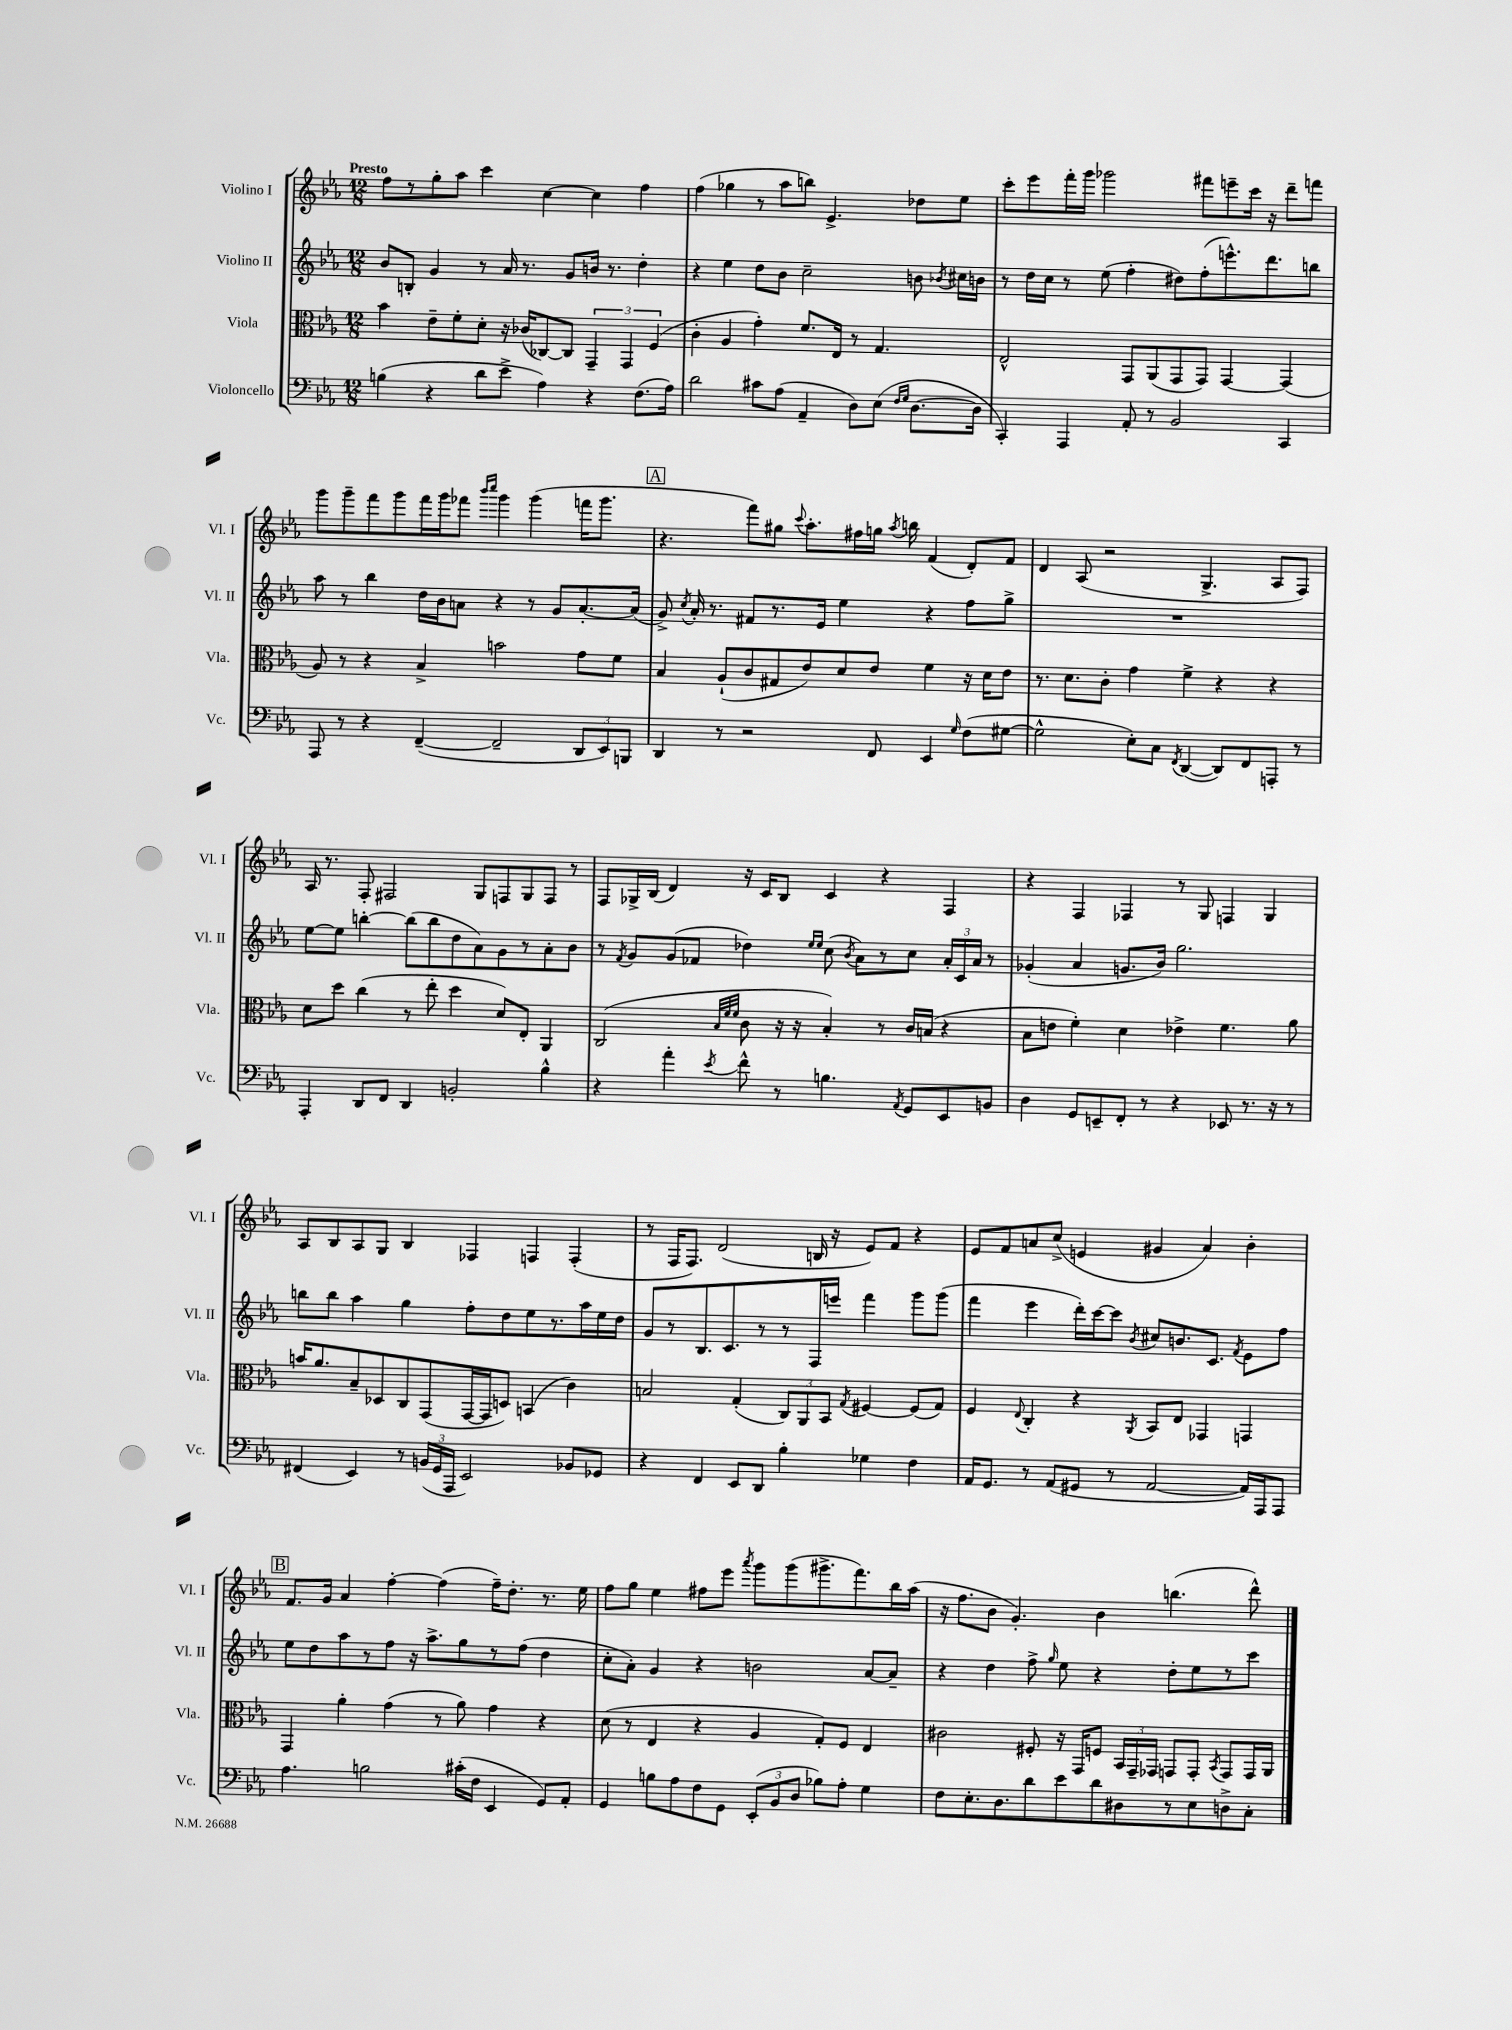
<<
\new StaffGroup <<
\new Staff = "s0" \with { instrumentName = "Violino I" shortInstrumentName = "Vl. I" } {
    \clef treble \key ees \major \numericTimeSignature \time 12/8 \tempo "Presto"
    \autoBeamOff f''8[ r8 g''8-. aes''8] c'''4 c''4~ c''4 f''4 |
    f''4( ges''4 r8 aes''8[ b''8]) ees'4.-> des''8[ ees''8] |
    c'''8[-. ees'''8 f'''16-. g'''16] ges'''2 fis'''8[ e'''8-- c'''16] r16 d'''8[-- f'''8] |
    g'''8[ g'''8-- f'''8 g'''8 f'''16 g'''16 fes'''8] \grace { bes'''16[ c''''16] } g'''4 g'''4( f'''16[ g'''8.] |
    \mark \markup { \box "A" } r4. f'''8[) gis''8] \appoggiatura { c'''8 } aes''8.[-. fis''16 g''16] \acciaccatura { aes''8 } b''16 f'4( d'8[-.) f'8] |
    d'4 aes8( r2 g4.-> aes8[ f8]) |
    aes16 r8. f8-. fis2 g8[ f8 g8 f8] r8 |
    f8[ ges16-> bes16]( d'4) r16 c'16[ bes8] c'4 r4 f4 |
    r4 f4 fes4 r8 g8 f4 g4 |
    aes8[ bes8 aes8 g8] bes4 fes4 f4 f4-.( |
    r8 f16[ f8.]) d'2( b16 r16 ees'8[) f'8] r4 |
    ees'8[ f'8 a'8 c''8]->( e'4 gis'4 a'4) bes'4-. |
    \mark \markup { \box "B" } f'8.[ g'16] aes'4 f''4~-. f''4( f''16[--) d''8.]-. r8. ees''16 |
    f''8[ g''8] ees''4 fis''8[ ees'''8] \acciaccatura { aes'''8 } g'''8[ g'''8( gis'''8.-> f'''8.) bes''16 aes''16]( |
    r16 f''8.[ bes'8] g'4.-.) bes'4 b''4.( d'''8-^) \bar "|." |
}
\new Staff = "s1" \with { instrumentName = "Violino II" shortInstrumentName = "Vl. II" } {
    \clef treble \key ees \major \numericTimeSignature \time 12/8
    \autoBeamOff bes'8[ b8]-. g'4 r8 aes'16 r8. g'8[ b'16] r8. d''4-. |
    r4 ees''4 d''8[ bes'8] c''2-- b'8 \acciaccatura { bes'8 } cis''16[ b'16] |
    r8 d''16[ c''16] r8 ees''8( f''4-. dis''8[) f''8-.( e'''8.-^) d'''8. b''8] |
    aes''8 r8 bes''4 d''16[ bes'16 a'8] r4 r8 g'8[ a'8.~-. a'16]( |
    \mark \markup { \box "A" } g'8->) \acciaccatura { c''8 } aes'16-. r8. fis'8[ r8. ees'16] ees''4 r4 f''8[ g''8]-> |
    R1. |
    ees''8[~ ees''8] b''4~-. b''8[( b''8 d''8 aes'8) g'8 r8 aes'8-. bes'8] |
    r8 \acciaccatura { f'8 } g'8[ g'8( fes'8] des''4) \grace { ees''16[ ees''16] } c''8( \acciaccatura { bes'8 } aes'8[) r8 c''8] \tuplet 3/2 { aes'16[-. c'16 aes'16] } r8 |
    ges'4-.( aes'4 g'8.[ bes'16]) g''2. |
    b''8[ b''8] aes''4 g''4 f''8[-. d''8 ees''8 r8. aes''16 ees''16 d''16] |
    g'8[ r8 bes8. c'8. r8 r8 f16 e'''16] f'''4 g'''8[ g'''8]( |
    f'''4 ees'''4 d'''16[-.) c'''16~ c'''8] \acciaccatura { bes'8 } cis''8[ b'8. c'8.] \acciaccatura { f'8 } ees'8[ f''8] |
    \mark \markup { \box "B" } ees''8[ d''8 aes''8 r8 f''8] r16 aes''8.[-> g''8 r8 f''8]( d''4 |
    c''8[-. aes'8]-.) g'4 r4 b'2 aes'8[~ aes'8]-- |
    r4 d''4 f''8-> \grace { g''16 } ees''8 r4 d''8[-. ees''8 r8 c'''8] \bar "|." |
}
\new Staff = "s2" \with { instrumentName = "Viola" shortInstrumentName = "Vla." } {
    \clef alto \key ees \major \numericTimeSignature \time 12/8
    \autoBeamOff bes'4 ees'8[-- f'8-. d'8]-. r16 ces'16[( ces8~) ces8] \tuplet 3/2 { g,4-- g,4 f4( } |
    c'4-. aes4 g'4-.) f'8.[ ees16] r8 g4. |
    ees2-^ g,8[ aes,8( g,8 g,8]) g,4~ g,4( |
    aes8) r8 r4 bes4-> b'2 g'8[ f'8] |
    \mark \markup { \box "A" } bes4 aes8[-!( c'8 gis8 ees'8) d'8 ees'8] f'4 r16 d'16[ ees'8] |
    r8. d'8.[ c'8]-. g'4 f'4-> r4 r4 |
    d'8[ d''8] c''4( r8 ees''8-. d''4 d'8[) ees8]-. aes,4 |
    c2( \grace { bes32[ f'32 f'32] } c'8 r16 r16 bes4-.) r8 c'16[ b16]( r4 |
    bes8[ e'8] f'4-.) d'4 ees'4-> f'4. aes'8 |
    b'16[ aes'8. bes8-- des8 c8 g,8( g,16~ g,16 d8]) b,4( c'4) |
    b2 g4-.( \tuplet 3/2 { c8[) aes,8 bes,8] } \acciaccatura { g8 } fis4~ fis8[( g8]) |
    f4 \appoggiatura { ees8 } c4-. r4 \acciaccatura { aes,8 } bes,8[ ees8] ges,4 g,4 |
    \mark \markup { \box "B" } g,4 aes'4-. g'4( r8 aes'8) g'4 r4 |
    d'8( r8 ees4 r4 aes4 g8[-.) f8] ees4 |
    cis'2 fis8-. r16 g,16[ f8] \tuplet 3/2 { bes,16[ g,16-- ges,16] } g,8[ g,8]-. \acciaccatura { bes,8 } g,8[ g,16 aes,16] \bar "|." |
}
\new Staff = "s3" \with { instrumentName = "Violoncello" shortInstrumentName = "Vc." } {
    \clef bass \key ees \major \numericTimeSignature \time 12/8
    \autoBeamOff b4( r4 d'8[ ees'8]-> aes4) r4 f8.[( aes16]) |
    d'2 cis'8[ aes8]( aes,4-- d8[) ees8]( \grace { f16[ g16] } d8.[~ d16] |
    c,4-.) aes,,4 aes,8-. r8 bes,2 c,4 |
    aes,,8 r8 r4 f,4~--( f,2-- \tuplet 3/2 { d,8[ ees,8) b,,8] } |
    \mark \markup { \box "A" } d,4 r8 r2 f,8 ees,4 \grace { g16 } f8[( gis8]~ |
    gis2-^ ees8[-.) c8] \acciaccatura { f,8 } d,4~( d,8[) f,8 a,,8]-. r8 |
    aes,,4-. d,8[ f,8] d,4 b,2-. bes4-^ |
    r4 aes'4-. \acciaccatura { ees'8 } f'8-^ r8 b4. \acciaccatura { aes,8 } g,8[ ees,8 b,8] |
    d4 g,8[ e,8-- f,8]-. r8 r4 ees,8 r8. r16 r8 |
    fis,4( ees,4) r8 \tuplet 3/2 { b,16[( g,16 aes,,16] } ees,2) bes,8[ ges,8] |
    r4 f,4 ees,8[ d,8] bes4-. ges4 f4 |
    aes,16[ g,8.] r8 aes,8[( gis,8] r8 aes,2~ aes,16[) aes,,16 aes,,8] |
    \mark \markup { \box "B" } aes4. b2 cis'16[-.( f16] ees,4 g,8[) aes,8]-. |
    g,4 b8[ aes8 f8 g,8] \tuplet 3/2 { ees,8[-.( bes,8 d8] } bes8[) aes8]-. g4 |
    f8[ ees8.-. d8. d'8 ees'8 d'8 dis8 r8 ees8 d8-> c8]-. \bar "|." |
}
>>
>>
\layout { \context { \Score \remove "Bar_number_engraver" } }
